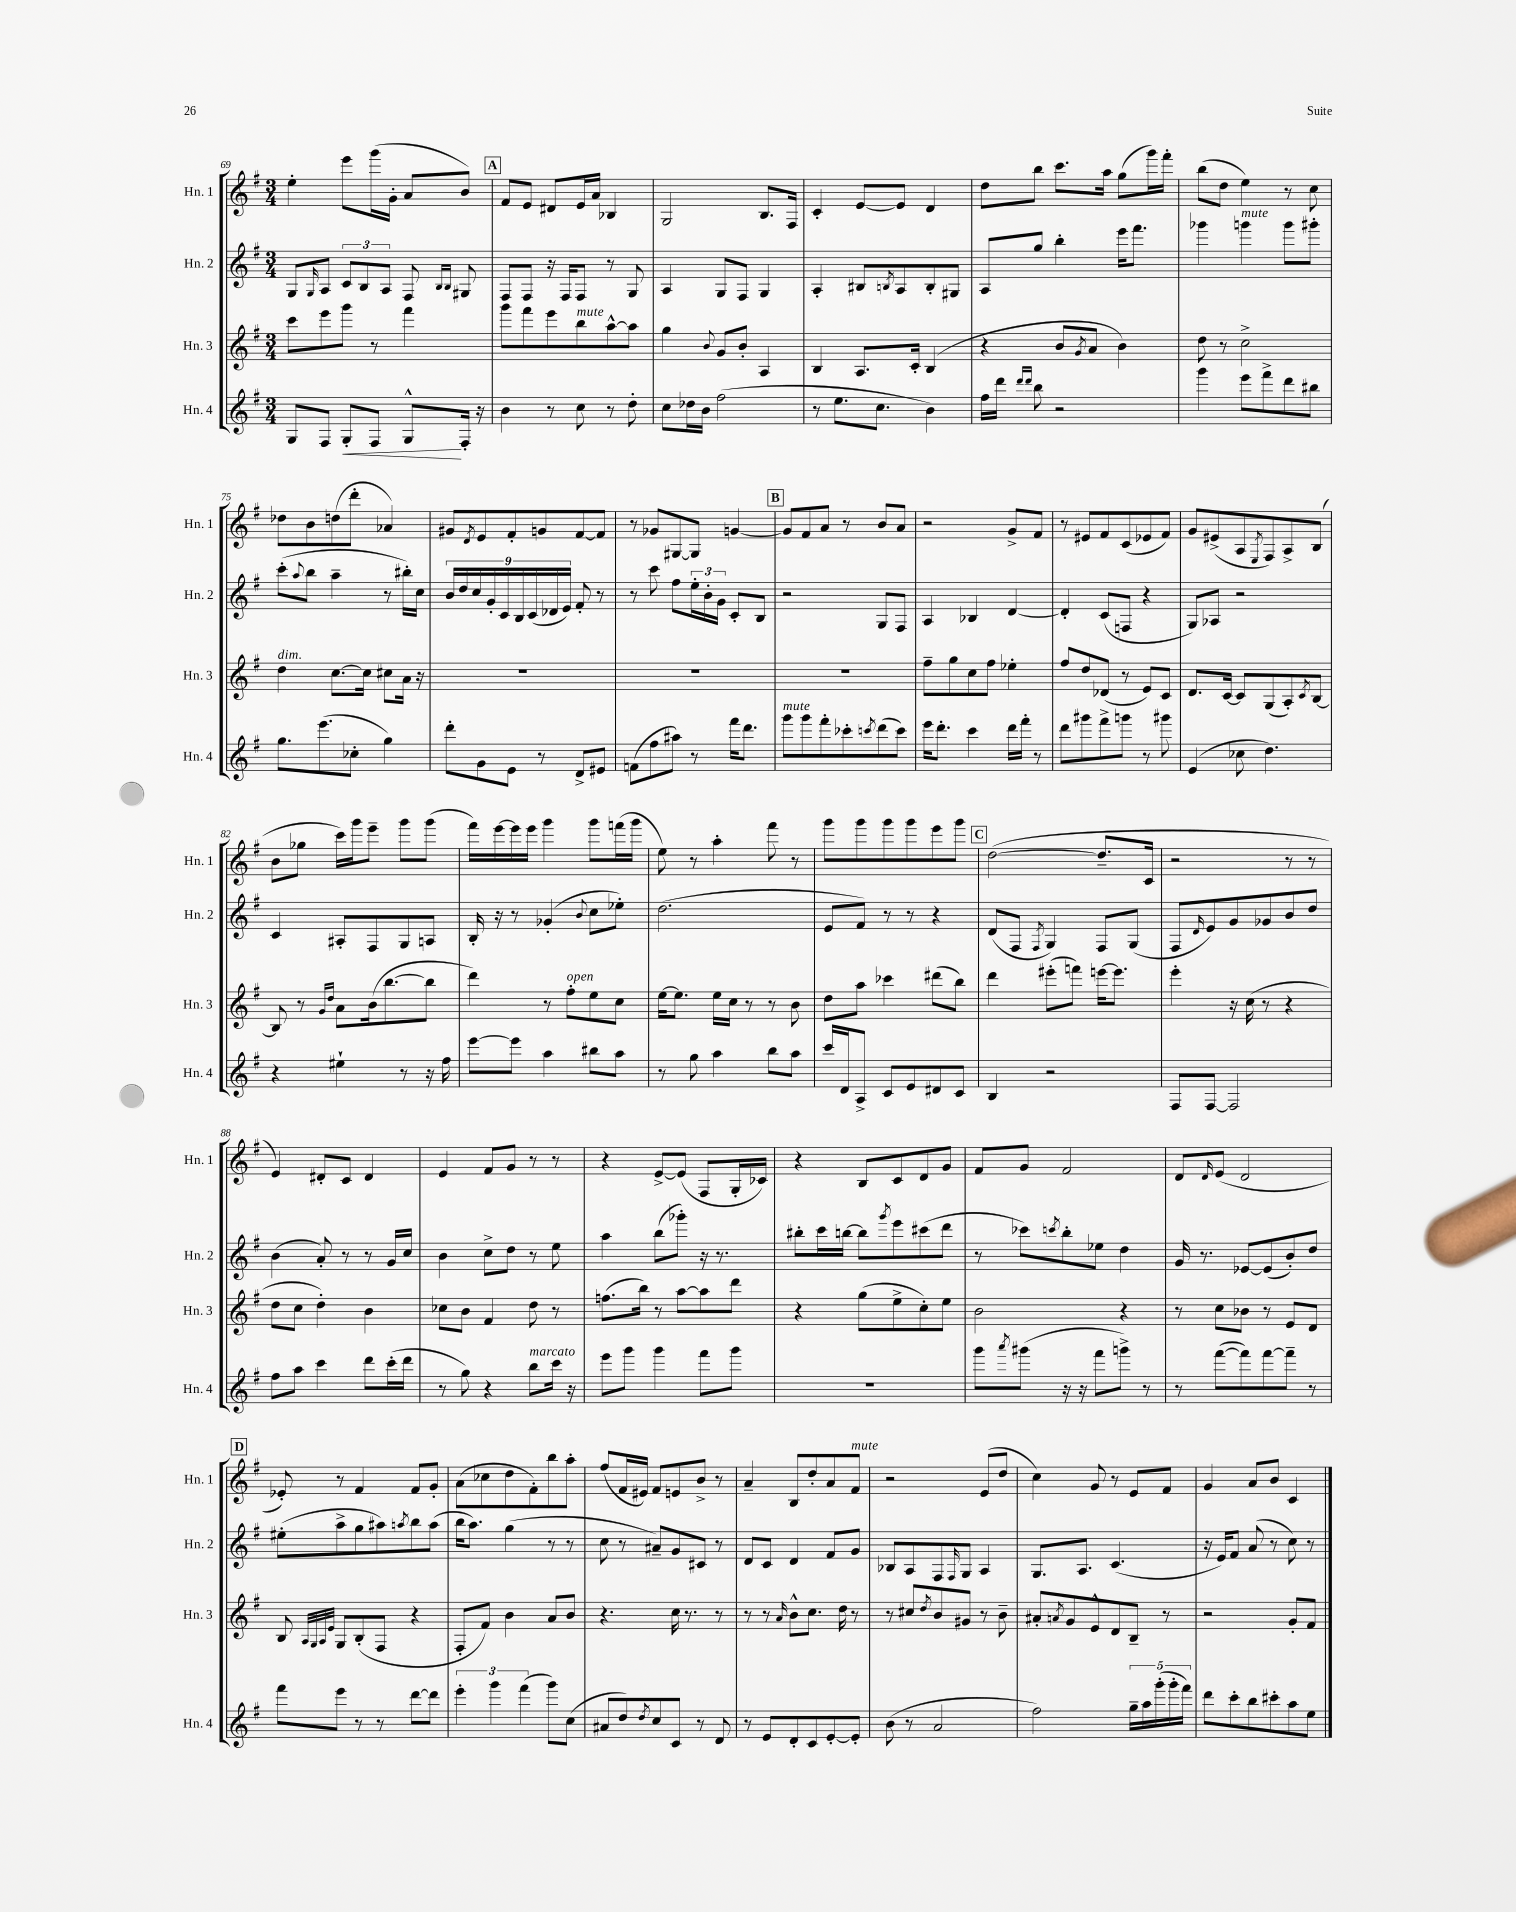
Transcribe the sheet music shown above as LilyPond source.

<<
\new StaffGroup <<
\new Staff = "s0" \with { instrumentName = "Hn. 1" shortInstrumentName = "Hn. 1" } {
    \clef treble \key g \major \numericTimeSignature \time 3/4
    e''4-. e'''8 g'''16( g'16-. a'8 b'8) |
    \mark \markup { \box "A" } fis'8 e'8 dis'8 e'16 a'16 bes4 |
    g2 b8. fis16 |
    c'4-. e'8~ e'8 d'4 |
    d''8 b''8 c'''8. a''16 g''8( g'''16) fis'''16-. |
    b''8( d''8 e''4) r8 c''8 |
    des''8 b'8 d''8( d'''8-. aes'4) |
    gis'8 \acciaccatura { d'8 } e'8 fis'8-. g'8 fis'8~ fis'8 |
    r8 ges'8 gis8~ gis8 g'4~ |
    \mark \markup { \box "B" } g'8 fis'8 a'8 r8 b'8 a'8 |
    r2 g'8-> fis'8 |
    r8 eis'8 fis'8 c'8( ees'8 fis'8) |
    g'8 eis'8->( a8 \acciaccatura { e8 } fis8) a8-> b8( |
    b'8 ges''8 c'''16) g'''16 e'''8-- g'''8 g'''8( |
    fis'''16) e'''16~ e'''16 e'''16 g'''4 g'''8 f'''16( g'''16 |
    e''8) r8 a''4-. fis'''8 r8 |
    g'''8 g'''8 g'''8 g'''8 e'''8 g'''8 |
    \mark \markup { \box "C" } d''2~( d''8.-- c'16 |
    r2 r8 r8 |
    e'4) dis'8-. c'8 dis'4 |
    e'4 fis'8 g'8 r8 r8 |
    r4 e'8~-> e'8( fis8 g16-. ces'16) |
    r4 b8 c'8 d'8 g'8 |
    fis'8 g'8 fis'2 |
    d'8 \grace { d'16 } e'8( d'2 |
    \mark \markup { \box "D" } ees'8-.) r8 fis'4 fis'8 g'8-. |
    a'8( ces''8 d''8 fis'8-.) b''8 a''8-. |
    fis''8( fis'16 eis'16) fis'8 e'8 b'8-> r8 |
    a'4-- b8 d''8-. a'8 fis'8^\markup { \italic "mute" } |
    r2 e'8( d''8 |
    c''4) g'8 r8 e'8 fis'8 |
    g'4 a'8 b'8 c'4 \bar "|." |
}
\new Staff = "s1" \with { instrumentName = "Hn. 2" shortInstrumentName = "Hn. 2" } {
    \clef treble \key g \major \numericTimeSignature \time 3/4
    g8 \grace { g16 } a8 \tuplet 3/2 { c'8 b8 a8 } fis8 \grace { b16 b16 } gis8 |
    \mark \markup { \box "A" } fis8 fis8 r16 fis16 fis8 r8 g8 |
    a4 g8 fis8 g4 |
    a4-. bis8 \acciaccatura { b8 } a8 b8-. gis8 |
    a8 g''8 b''4-. e'''16 fis'''8. |
    ges'''4 g'''4^\markup { \italic "mute" } g'''8 gis'''8-. |
    c'''8-.( \appoggiatura { a''8 } b''8 a''4-- r8 bis''16-.) c''16 |
    \tuplet 9/8 { b'16 d''16 c''16 g'16-. c'16 b16 c'16( des'16 e'16) } fis'8-. r8 |
    r8 c'''8 fis''8 \tuplet 3/2 { e''16-. b'16-. g'16 } c'8-. b8 |
    \mark \markup { \box "B" } r2 g8 fis8 |
    a4 bes4 d'4~ |
    d'4-. c'8( f8 r4 |
    g8) aes8 r2 |
    c'4 ais8-. fis8 g8 a8 |
    b16-. r16 r8 ges'4-.( \appoggiatura { b'8 } c''8 ees''8-.) |
    d''2.( |
    e'8 fis'8) r8 r8 r4 |
    \mark \markup { \box "C" } d'8( fis8 \acciaccatura { fis8 } g4) fis8 g8( |
    fis8 \grace { d'16 } e'8) g'8 ges'8 b'8 d''8 |
    b'4( a'8-.) r8 r8 g'16 c''16 |
    b'4 c''8-> d''8 r8 e''8 |
    a''4 b''8( ges'''8-.) r16 r8. |
    bis''8-. c'''16 b''16~ b''8 \acciaccatura { g'''8 } e'''8 cis'''8( d'''8 |
    r8 ces'''8) \acciaccatura { c'''8 } b''8-. ees''8 d''4 |
    g'16 r8. ees'8~ ees'8( b'8-.) d''8 |
    \mark \markup { \box "D" } eis''8-.( a''8-> g''8 ais''8) \acciaccatura { a''8 } b''8 a''8( |
    b''16 a''8.) g''4( r8 r8 |
    c''8 r8 ais'8--) g'8 cis'8 r8 |
    d'8 c'8 d'4 fis'8 g'8 |
    bes8 a8 fis8 \grace { fis16 } g8 a4 |
    g8. a8. c'4.( |
    r16 e'16) fis'8 a'8( r8 c''8) r8 \bar "|." |
}
\new Staff = "s2" \with { instrumentName = "Hn. 3" shortInstrumentName = "Hn. 3" } {
    \clef treble \key g \major \numericTimeSignature \time 3/4
    c'''8 e'''8 g'''8 r8 fis'''4 |
    \mark \markup { \box "A" } g'''8 fis'''8 e'''8 b''8^\markup { \italic "mute" } a''8~-^ a''8 |
    g''4 \appoggiatura { b'8 } g'8 b'8-. a4 |
    b4 a8. c'16-. b4( |
    r4 b'8 \acciaccatura { g'8 } a'8 b'4) |
    d''8 r8 c''2-> |
    d''4^\markup { \italic "dim." } c''8.~ c''16 cis''8 a'16 r16 |
    R2. |
    R2. |
    \mark \markup { \box "B" } R2. |
    fis''8-- g''8 c''8 fis''8 ees''4-. |
    fis''8 d''8 des'8( r8 e'8) c'8 |
    d'8. c'16~ c'8 g8( a8-.) \acciaccatura { c'8 } b8~ |
    b8 r8 \grace { g'16 d''16 } a'8 b'16( b''8.~ b''8 |
    d'''4) r8 fis''8-.^\markup { \italic "open" } e''8 c''8 |
    e''16~ e''8. e''16 c''16 r8 r8 b'8 |
    d''8 a''8 ces'''4 dis'''8( b''8) |
    \mark \markup { \box "C" } d'''4 eis'''8-.( f'''8) e'''16~ e'''8. |
    e'''4-. r16 c''16( r8 r4 |
    d''8 c''8 d''4-.) b'4 |
    ces''8 b'8 fis'4 d''8 r8 |
    f''8.( b''16) r8 a''8~ a''8 d'''8 |
    r4 g''8( e''8-> c''8-.) e''8 |
    b'2 r4 |
    r8 c''8 bes'8 r8 e'8 d'8 |
    \mark \markup { \box "D" } b8 \grace { a32 g32 a32 e'32 } g8 b8-.( fis8 r4 |
    fis8-. fis'8) b'4 a'8 b'8 |
    r4. c''16 r8. r8 |
    r8 r8 \grace { a'16 } b'8-^ c''8. d''16 r8 |
    r8 cis''8 \acciaccatura { d''8 } b'8 gis'8 r8 b'8-- |
    ais'8-. \acciaccatura { a'8 } g'8 e'8-^ d'8 b8-- r8 |
    r2 g'8-. fis'8 \bar "|." |
}
\new Staff = "s3" \with { instrumentName = "Hn. 4" shortInstrumentName = "Hn. 4" } {
    \clef treble \key g \major \numericTimeSignature \time 3/4
    g8 fis8 g8-.\< fis8 g8-^\! fis16-. r16 |
    \mark \markup { \box "A" } b'4 r8 c''8 r8 d''8-. |
    c''8 des''16 b'16 fis''2( |
    r8 e''8. c''8. b'4) |
    fis''16 d'''16 \grace { d'''16 d'''16 } b''8 r2 |
    g'''4 e'''8 fis'''8-> d'''8 bis''8 |
    g''8. e'''8.( ces''8-. g''4) |
    d'''8-. g'8 e'8 r8 d'8-> eis'8 |
    f'8( fis''8 ais''8) r8 fis'''16 d'''8. |
    \mark \markup { \box "B" } g'''8^\markup { \italic "mute" } g'''8 fis'''8-. ces'''8-. \acciaccatura { c'''8 } d'''8( c'''8) |
    e'''16 d'''8.-. c'''4 d'''16 fis'''16-. r8 |
    d'''8 gis'''8 fis'''8-> g'''8 r8 gis'''8 |
    e'4( ces''8 d''4.) |
    r4 eis''4-! r8 r16 fis''16 |
    e'''8~ e'''8 a''4 bis''8 a''8 |
    r8 g''8 a''4 b''8 a''8 |
    c'''16 d'16 a8-> c'8 e'8 dis'8 c'8 |
    \mark \markup { \box "C" } b4 r2 |
    fis8 fis8~ fis2 |
    fis''8 a''8 c'''4 d'''8 c'''16-.( d'''16 |
    r8 g''8) r4 b''8^\markup { \italic "marcato" } c'''16 r16 |
    e'''8 g'''8 g'''4 fis'''8 g'''8 |
    R2. |
    g'''8 \acciaccatura { a'''8 } gis'''8( r16 r16 fis'''8 g'''8->) r8 |
    r8 fis'''8~( fis'''8) fis'''8~ fis'''8-- r8 |
    \mark \markup { \box "D" } fis'''8 e'''8 r8 r8 d'''8~ d'''8 |
    \tuplet 3/2 { e'''4-. g'''4 fis'''4( } g'''8) c''8( |
    ais'8 d''8) \acciaccatura { d''8 } c''8 c'8 r8 d'8 |
    r8 e'8 d'8-. c'8 e'8~-. e'8-. |
    b'8( r8 a'2 |
    fis''2) \tuplet 5/4 { g''16-- a''16 g'''16-.( g'''16-. fis'''16) } |
    d'''8 c'''8-. b''8 cis'''8-. a''8 e''8 \bar "|." |
}
>>
>>
\layout { \context { \Score currentBarNumber = #69 } }
